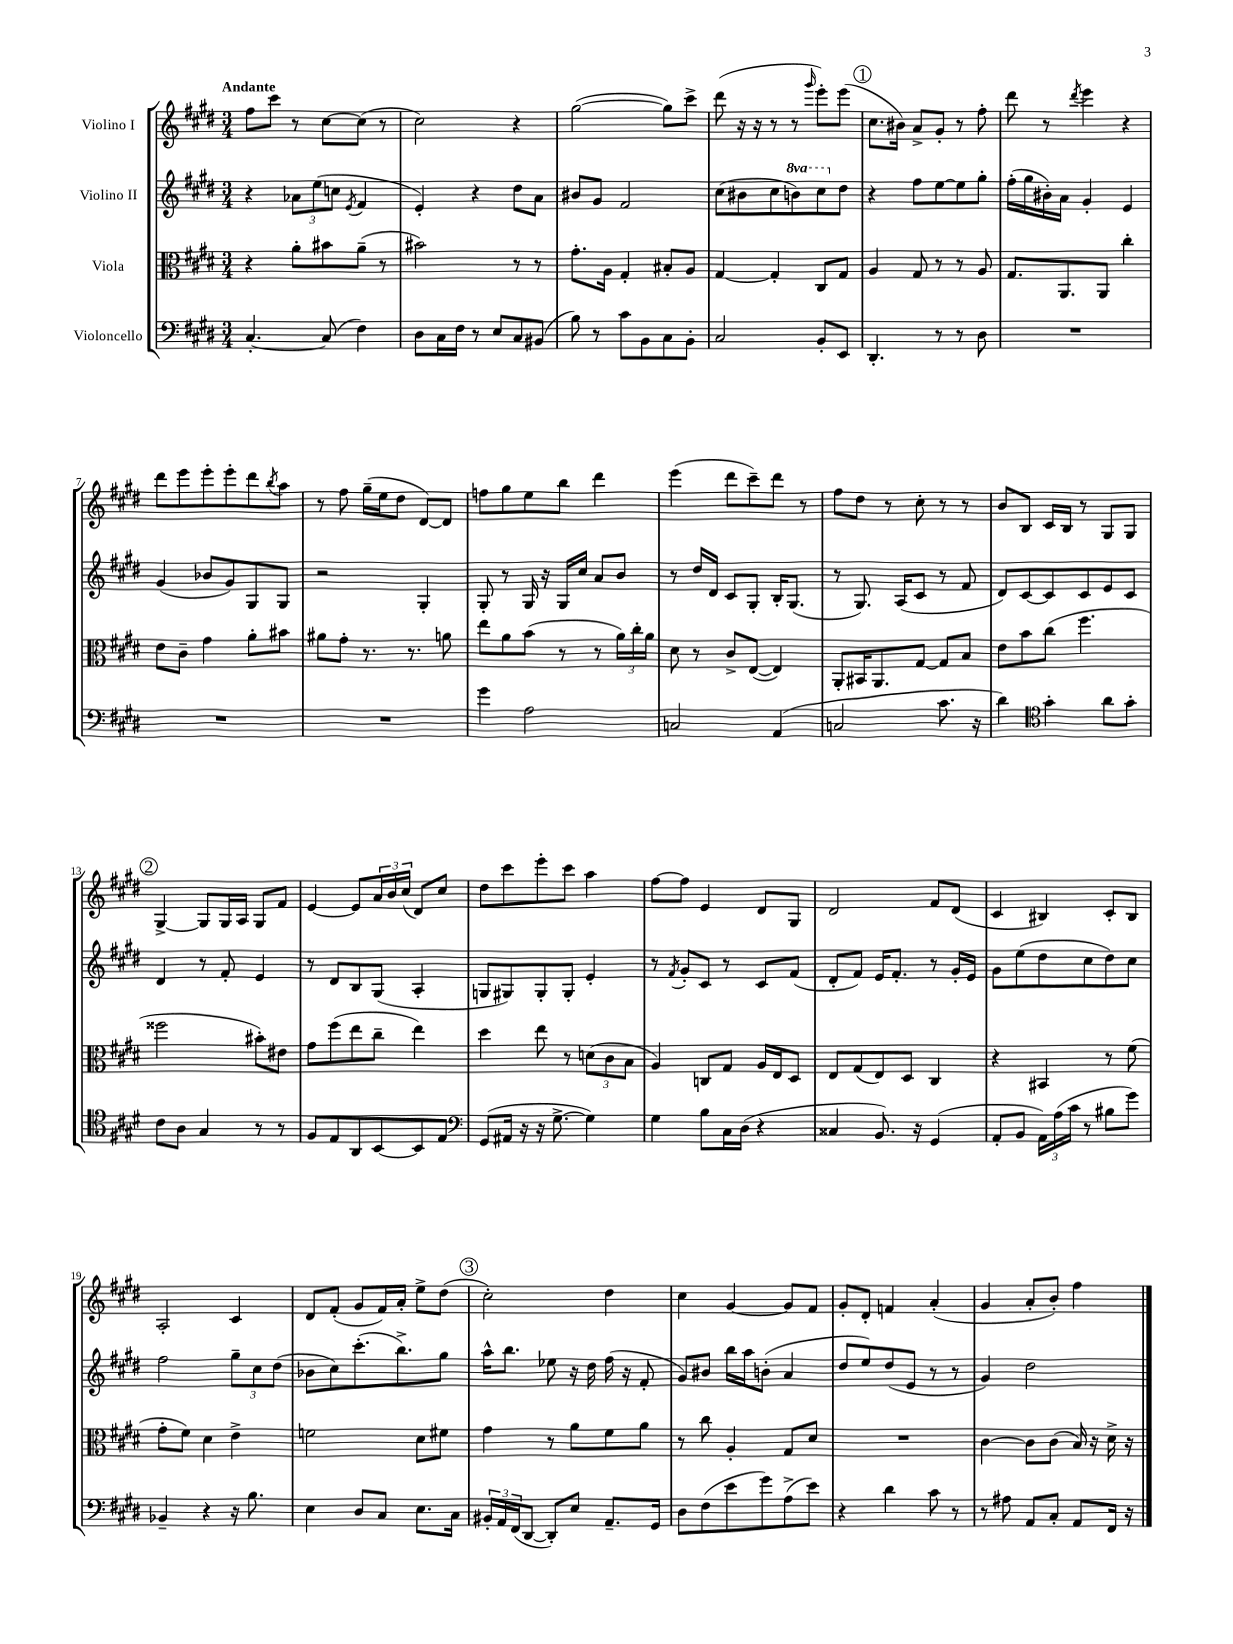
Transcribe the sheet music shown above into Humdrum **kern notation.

**kern	**kern	**kern	**kern
*staff4	*staff3	*staff2	*staff1
*clefF4	*clefC3	*clefG2	*clefG2
*k[f#c#g#d#]	*k[f#c#g#d#]	*k[f#c#g#d#]	*k[f#c#g#d#]
*M3/4	*M3/4	*M3/4	*M3/4
[4.C#'	4r	4r	8ff#
.	.	.	8ccc#
.	8a'	12a-	8r
.	.	(12ee	.
(8C#]	8b#	.	[8cc#
.	.	12cc	.
.	.	8qe	.
4F#)	(8a~	4f#	(8cc#]
.	8r	.	8r
=	=	=	=
8D#	2b#)	4e')	2cc#)
16C#	.	.	.
16F#	.	.	.
8r	.	4r	.
8E	.	.	.
8C#	8r	8dd#	4r
(8BB#	8r	8a	.
=	=	=	=
8B)	8.g#'	8b#	([2gg#
8r	.	8g#	.
.	16A	.	.
8c#	4G#'	2f#	.
8BB	.	.	.
8C#	8B#'	.	8gg#])
8BB'	8A	.	8ccc#^
=	=	=	=
2C#	[4G#	(8cc#	(8ddd#
.	.	8b#	16r
.	.	.	16r
.	4G#']	8cc#	8r
.	.	8bb)	8r
.	.	.	16qqggg#
8BB'	8C#	8ccc#	8eee')
8EE	8G#	8dd#	(8eee
=	=	=	=
4.DD#'	4A	4r	8.cc#
.	.	.	16b#)
.	8G#	8ff#	8a^
8r	8r	[8ee	8g#'
8r	8r	8ee]	8r
8D#	8A	8gg#'	8ff#'
=	=	=	=
2.r	8.G#	(16ff#'	8ddd#
.	.	16gg#	.
.	.	16b#')	8r
.	8.AA	16a	.
.	.	.	8qddd#
.	.	4g#'	4eee
.	8AA	.	.
.	4cc#'	4e	4r
=	=	=	=
2.r	8e	(4g#	8ddd#
.	8c#~	.	8eee
.	4g#	8b-	8eee'
.	.	8g#)	8eee'
.	8a'	8G#	8ddd#
.	.	.	8qbb
.	8b#	8G#	8aa
=	=	=	=
2.r	8a#	2r	8r
.	8g#'	.	8ff#
.	8.r	.	(16gg#~
.	.	.	16ee
.	.	.	8dd#
.	8.r	.	.
.	.	4G#'	[8d#)
.	8a	.	8d#]
=	=	=	=
4g#	8ee	8G#'	8ff
.	8a	8r	8gg#
2A	(8b	16G#	8ee
.	.	16r	.
.	8r	16G#	8bb
.	.	16cc#	.
.	8r	8a	4ddd#
.	24a)	8b	.
.	24cc#'	.	.
.	24a	.	.
=	=	=	=
2C	8d#	8r	(4eee
.	8r	16dd#	.
.	.	16d#	.
.	8c#^	8c#	8ddd#
.	([8E	8G#'	8ccc#~)
(4AA	4E])	16B'	8ddd#
.	.	(8.G#	.
.	.	.	8r
=	=	=	=
2C	8AA'	8r	8ff#
.	16BB#	8.G#)	8dd#
.	8.AA	.	.
.	.	.	8r
.	.	(16A	.
.	[8G#	8c#	8cc#'
8.c#	8G#]	8r	8r
.	8B	8f#	8r
16r	.	.	.
=	=	=	=
4d#)	8e	8d#)	8b
.	8b	[8c#	8B
*clefC4	*	*	*
4g#'	(8cc#	8c#]	16c#
.	.	.	16B
.	4.ff#	8c#	8r
8a	.	8e	8G#
8g#'	.	8c#	8G#
=	=	=	=
8c#	2ff##	4d#	[4G#^
8A	.	.	.
4G#	.	8r	8G#]
.	.	8f#'	16G#
.	.	.	16A
8r	8b#')	4e	8G#
8r	8e#	.	8f#
=	=	=	=
8F#	8g#	8r	[4e
8E	(8ff#	8d#	.
8AA	8ee	8B	8e]
[8BB	8cc#~	(8G#	24a
.	.	.	24b
.	.	.	(24cc#
8BB]	4ee)	4A'	8d#)
8E	.	.	8cc#
=	=	=	=
*clefF4	*	*	*
(8GG#	4dd#	8G	8dd#
16AA#	.	8G#)	8ccc#
16r	.	.	.
16r	8ee	8G#'	8eee'
[8.G#^	.	.	.
.	8r	8G#'	8ccc#
4G#])	(12d	4e'	4aa
.	12c#	.	.
.	12B	.	.
=	=	=	=
4G#	4A)	8r	[8ff#
.	.	8qf#	.
.	.	8g#'	8ff#]
8B	8C	8c#	4e
16C#	8G#	8r	.
(16D#	.	.	.
4r	16A	8c#	8d#
.	16E	.	.
.	8D#	(8f#	8G#
=	=	=	=
4C##	8E	8d#'	2d#
.	(8G#	8f#)	.
8.BB)	8E)	16e	.
.	.	8.f#'	.
.	8D#	.	.
16r	.	.	.
(4GG#	4C#	8r	8f#
.	.	16g#'	(8d#
.	.	16e	.
=	=	=	=
8AA'	4r	8g#	4c#
8BB	.	(8ee	.
24AA)	4BB#	8dd#	4B#)
(24A	.	.	.
24c#	.	.	.
8r	.	8cc#	.
8B#	8r	8dd#)	8c#'
8g#)	(8f#	8cc#	8B#
=	=	=	=
4BB-~	8g#'	2ff#	2A'
.	8f#)	.	.
4r	4d#	.	.
16r	4e^	12gg#~	4c#
8.B	.	.	.
.	.	12cc#	.
.	.	(12dd#	.
=	=	=	=
4E	2f	8b-	8d#
.	.	8cc#)	(8f#'
8D#	.	(8.ccc#'	8g#
8C#	.	.	16f#)
.	.	8.bb^)	16a'
8.E	8d#	.	8ee^
.	8f#	8gg#	(8dd#
16C#	.	.	.
=	=	=	=
24BB#'	4g#	16aa^^	2cc#')
24AA	.	.	.
.	.	8.bb	.
(24FF#	.	.	.
[8DD#	.	.	.
8DD#'])	8r	8ee-	.
8E	8a	16r	.
.	.	16dd#	.
8.AA~	8f#	(16ff#	4dd#
.	.	16r	.
.	8a	8f#'	.
16GG#	.	.	.
=	=	=	=
8D#	8r	8g#)	4cc#
(8F#	8cc#	8b#	.
8e	4A'	16bb	[4g#
.	.	16aa	.
8g#)	.	(8b'	.
(8A^	8G#	4a	8g#]
8e)	8d#	.	8f#
=	=	=	=
4r	2.r	8dd#	8g#'
.	.	8ee)	8d#'
4d#	.	(8dd#	4f
.	.	8e	.
8c#	.	8r	(4a'
8r	.	8r	.
=	=	=	=
8r	[4c#	4g#)	4g#
8A#	.	.	.
8AA	8c#]	2dd#	8a'
8C#'	(8c#	.	8b')
8AA	16B)	.	4ff#
.	16r	.	.
16FF#	16d#^	.	.
16r	16r	.	.
==	==	==	==
*-	*-	*-	*-
